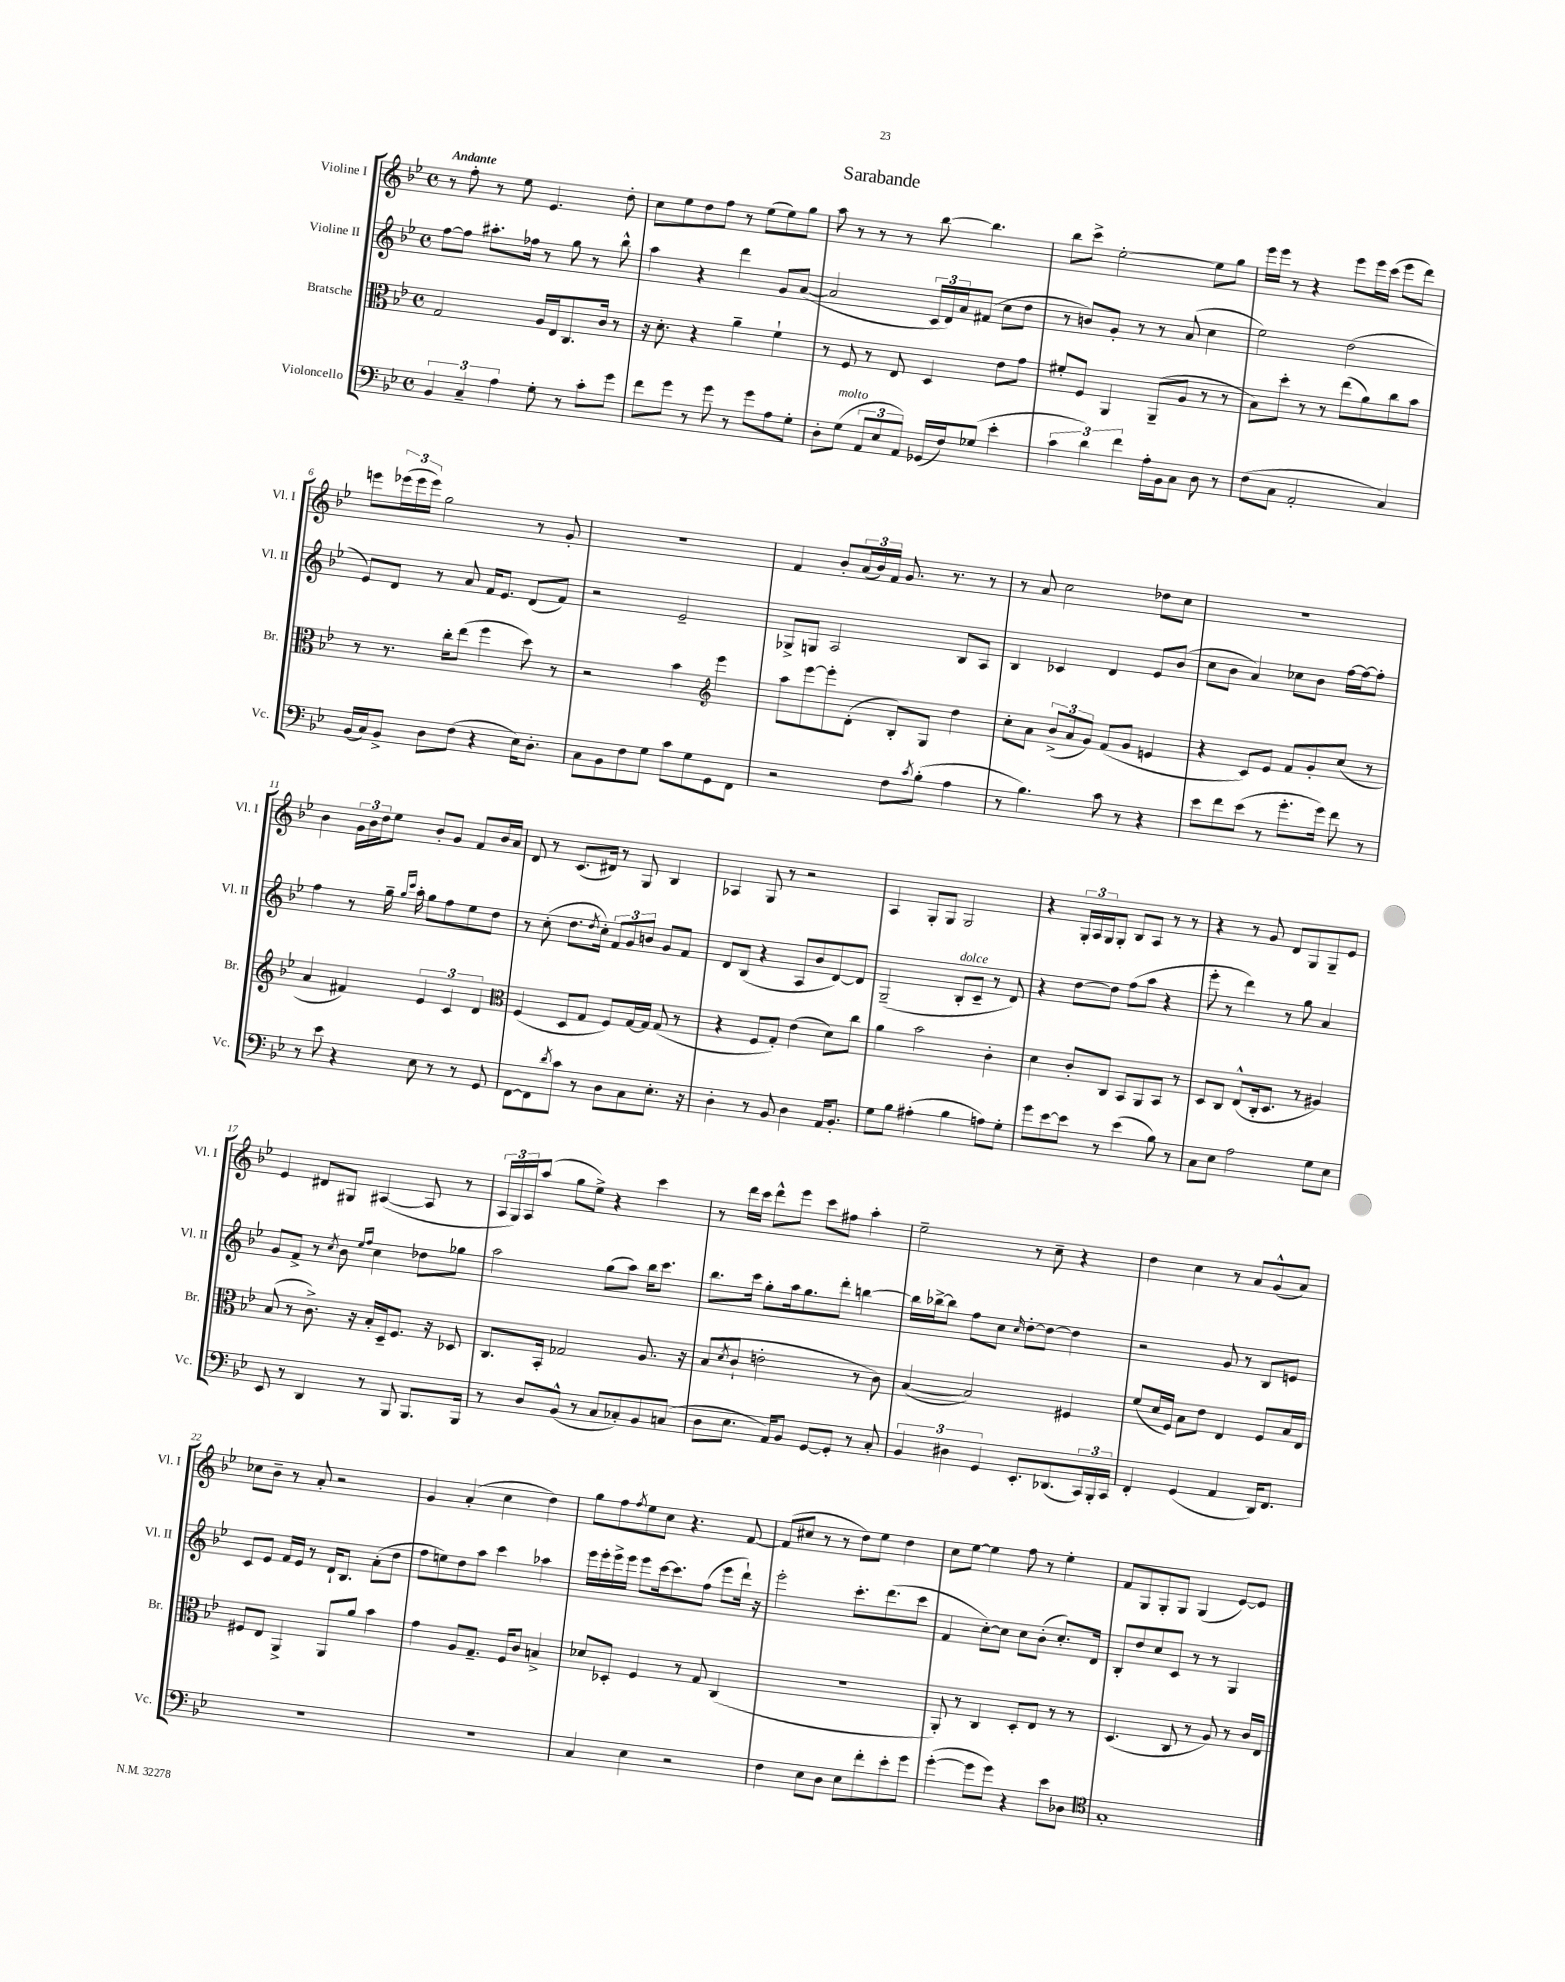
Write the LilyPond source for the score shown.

\header { title = "Sarabande" }
<<
\new StaffGroup <<
\new Staff = "s0" \with { instrumentName = "Violine I" shortInstrumentName = "Vl. I" } {
    \clef treble \key bes \major \defaultTimeSignature \time 4/4 \tempo "Andante"
    r8 f''8-. r8 ees''8 ees'4. d''8-. |
    c''8 ees''8 d''8 f''8 r8 ees''8( ees''8) g''8 |
    a''8 r8 r8 r8 bes''8~ bes''4. |
    bes''8 c'''8-> ees''2~-. ees''8 g''8 |
    ees'''16 ees'''16 r8 r4 ees'''8 ees'''16 c'''16( ees'''8 d'''8) |
    e'''8 \tuplet 3/2 { ees'''16( ees'''16 ees'''16) } g''2 r8 g'8-. |
    R1 |
    f'4 bes'8-. \tuplet 3/2 { a'16( bes'16) f'16 } g'8. r8. r8 |
    r8 a'8 c''2 des''8 c''8 |
    R1 |
    bes'4 \tuplet 3/2 { g'16 bes'16 d''16 } ees''8 bes'8-. g'8 f'8 bes'16 a'16 |
    d'8 r8 c'8.( dis'16) r8 g8 bes4 |
    aes4 g8 r8 r2 |
    a4 g8-. g8 g2 |
    r4 \tuplet 3/2 { g16-. a16 g16 } g8-. bes8 a8 r8 r8 |
    r4 r8 g'8 d'8 g8 g8-- ees'8 |
    ees'4 dis'8 gis8 ais4~( ais8 r8 |
    \tuplet 3/2 { a16 g16) a16 } a''8( g''8 ees''8->) r4 c'''4 |
    r8 d'''16 c'''16 d'''8-^ ees'''8 c'''8 fis''8 a''4-. |
    ees''2-- r8 c''8-- r4 |
    d''4 c''4 r8 a'8 g'8-^( a'8) |
    ces''8 bes'8-- r8 a'8-. r2 |
    g'4 a'4-.( c''4 d''4) |
    g''8 f''8 \acciaccatura { f''8 } ees''8 c''8 r4. f'8~ |
    f'8( cis''8 r8 r8 d''8) ees''8 d''4 |
    c''8 ees''8~ ees''4 f''8 r8 ees''4-. |
    f'8 g8 g8-. g8 g4( ees'8~) ees'8 \bar "|." |
}
\new Staff = "s1" \with { instrumentName = "Violine II" shortInstrumentName = "Vl. II" } {
    \clef treble \key bes \major \defaultTimeSignature \time 4/4
    f''8~ f''8 ais''8.-. fes''16 r8 g''8 r8 bes''8-^ |
    a''4 r4 d'''4 g'8 a'8~( |
    a'2 \tuplet 3/2 { c'16 d'16) a'16 } fis'8( c''8 d''8 |
    r8 b'8) g'8-. r8 r8 a'8( c''4 |
    ees''2) d''2( |
    ees'8) d'8 r8 a'8 f'16 ees'8. d'8( f'8) |
    r2 ees'2-- |
    ges8-> g8 a2 bes8 a8 |
    bes4 ces'4 d'4 ees'8 bes'8( |
    c''8 bes'8 a'4) ces''8 bes'8 f''16~ f''16~ f''8-. |
    f''4 r8 g''16-- \grace { g''16 c'''16 } a''16-. g''8 f''8 ees''8 d''8 |
    r8 c''8-.( d''8. \acciaccatura { d''8 } c''16-.) \tuplet 3/2 { f'8 g'8 b'8 } g'8 f'8 |
    d'8 bes8( r4 a8 bes'8 d'8~) d'8 |
    g2--( bes8-.^\markup { \italic "dolce" } c'8-- r8 d'8) |
    r4 d''8~ d''8 f''8( a''8 r4 |
    ees'''8-. r8 d'''4) r8 g''8 a'4 |
    g'8 f'8-> r8 \acciaccatura { c''8 } bes'8 \grace { ees''16 f''16 } c''4 des''8 ges''8 |
    a''2 g''8( a''8) bes''16 c'''8. |
    bes''8. c'''16 g''8-. a''16 g''8. d'''8-. b''4~ |
    b''16 bes''16~-> bes''8 f''8 c''8 \grace { c''16 } d''8~-. d''8~ d''4 |
    r2 g'8 r8 bes8 e'8 |
    c'8 ees'8 f'16 ees'16 r8 d'16-! bes8. a'8-.( d''8 |
    f''8 e''8) d''8 a''8 c'''4 aes''4 |
    ees'''16 ees'''16-. ees'''16-> ees'''16 ees'''8 c'''16~ c'''8. f''8( ees'''8 d'''16-!) r16 |
    ees'''2-. c'''8.-. d'''8.( c'''8 |
    f'4 c''8~-.) c''8 c''8 bes'8-.( c''8.-.) d'16 |
    bes8-. d''8 c''8 c'8 r8 r8 g4 \bar "|." |
}
\new Staff = "s2" \with { instrumentName = "Bratsche" shortInstrumentName = "Br." } {
    \clef alto \key bes \major \defaultTimeSignature \time 4/4
    g2 a16 ees16 c8. c'16 r8 |
    r16 d'8.-. r4 a'4-- f'4-! |
    r8 f8 r8 ees8 d4 ees'8 g'8 |
    fis'8-. f8 a,4 a,8--( a8 r8 r8 |
    bes8) d''8-. r8 r8 ees''8( a'8) c''8 bes'8 |
    r8 r8. c''16-. ees''8( f''4 d''8) r8 |
    r2 bes'4 \clef treble ees'''4 |
    a''8 ees'''8~ ees'''8-. d'8-.( bes8-.) g8 d''4 |
    c''8-. a'8 \tuplet 3/2 { bes'8->( a'8 g'8) } f'8( g'8 e'4 |
    r4 c'8) ees'8 f'8 g'8-. c''8( r8 |
    a'4 fis'4) \tuplet 3/2 { ees'4 c'4 d'4 } |
    \clef alto f4( d8 g8 f8) g16~ g16 g8( r8 |
    r4 f8 g8-.) ees'4( d'8) c''8 |
    a'4 bes'2 c'4-. |
    d'4 c'8-. c8 bes,8 a,8 bes,8 r8 |
    d8 c8 ees8-^( c16-. d8. r8 ais4) |
    bes8( r8 c'8.->) r16 bes16-. d16-- f8. r16 des8 |
    c8. bes,16-. ges2 a8. r16 |
    bes8( \acciaccatura { d'8 } c'8-! e'2-. r8 c'8) |
    bes4~( bes2) fis4 |
    f'8( d'16 f16) bes8 ees'8 ees4 f8 bes16 ees16 |
    fis8 ees8 a,4-> a,8 a'8 bes'4 |
    g'4 a8 g8.-- f16 c'8 b4-> |
    des'8 des8-. f4 r8 g8 c4( |
    r1 |
    a,8-.) r8 c4 d8-. ees8 r8 r8 |
    d4.( c8 r8 a8) r8 c'16 ees16 \bar "|." |
}
\new Staff = "s3" \with { instrumentName = "Violoncello" shortInstrumentName = "Vc." } {
    \clef bass \key bes \major \defaultTimeSignature \time 4/4
    \tuplet 3/2 { bes,4 c4-- a4 } g8-. r8 c'8-. g'8 |
    f'8 g'8 r8 g'8 r8 g'8 a8 g8-. |
    d8-. g8^\markup { \italic "molto" }( \tuplet 3/2 { a,8 ees8 a,8) } ges,16( f16) ges8( ees'4-. |
    \tuplet 3/2 { c'4 d'4) f'4 } a16-. bes,16 c8 d8 r8 |
    f8( c8 a,2-. c4) |
    bes,16( c16) bes,8-> d8 f8( r4 ees16) d8.-. |
    c8 bes,8 f8 g8 c'8 g8 g,8 f,8 |
    r2 f8 \acciaccatura { c'8 } bes8-.( a4 |
    r8 bes4.) c'8 r8 r4 |
    ees'8 f'8 ees'8( r8 g'8.-. g'16) f'8 r8 |
    r8 ees'8 r4 ees8 r8 r8 g,8 |
    f,8~ f,8 \acciaccatura { d'8 } c'8 r8 d8 c8 ees8.-. r16 |
    d4-. r8 bes,8 d4 a,16 bes,8.-. |
    g8 bes8 ais4-.( bes4 a8) g8-. |
    g'8 ees'8~ ees'8 r8 ees'4( bes8) r8 |
    c8 ees8 a2 g8 ees8 |
    ees,8 r8 d,4 r8 bes,,8 bes,,8. bes,,16 |
    r8 d8 bes,8-^( r8 c8 ces8-.) bes,8 c8( |
    d8 ees8. a,16) bes,8 g,8~ g,8-. r8 c8-. |
    \tuplet 3/2 { bes,4 dis4 g,4 } ees,8.-. des,8.( \tuplet 3/2 { c,16) bes,,16-. c,16 } |
    f,4-. g,4( a,4 d,16) f,8. |
    R1 |
    R1 |
    c4 ees4 r2 |
    f4 ees8 d8 ees8 f'8-. ees'8-. g'8 |
    g'4~-.( g'8 g'8) r4 ees'8 des8 |
    \clef tenor g1-. \bar "|." |
}
>>
>>
